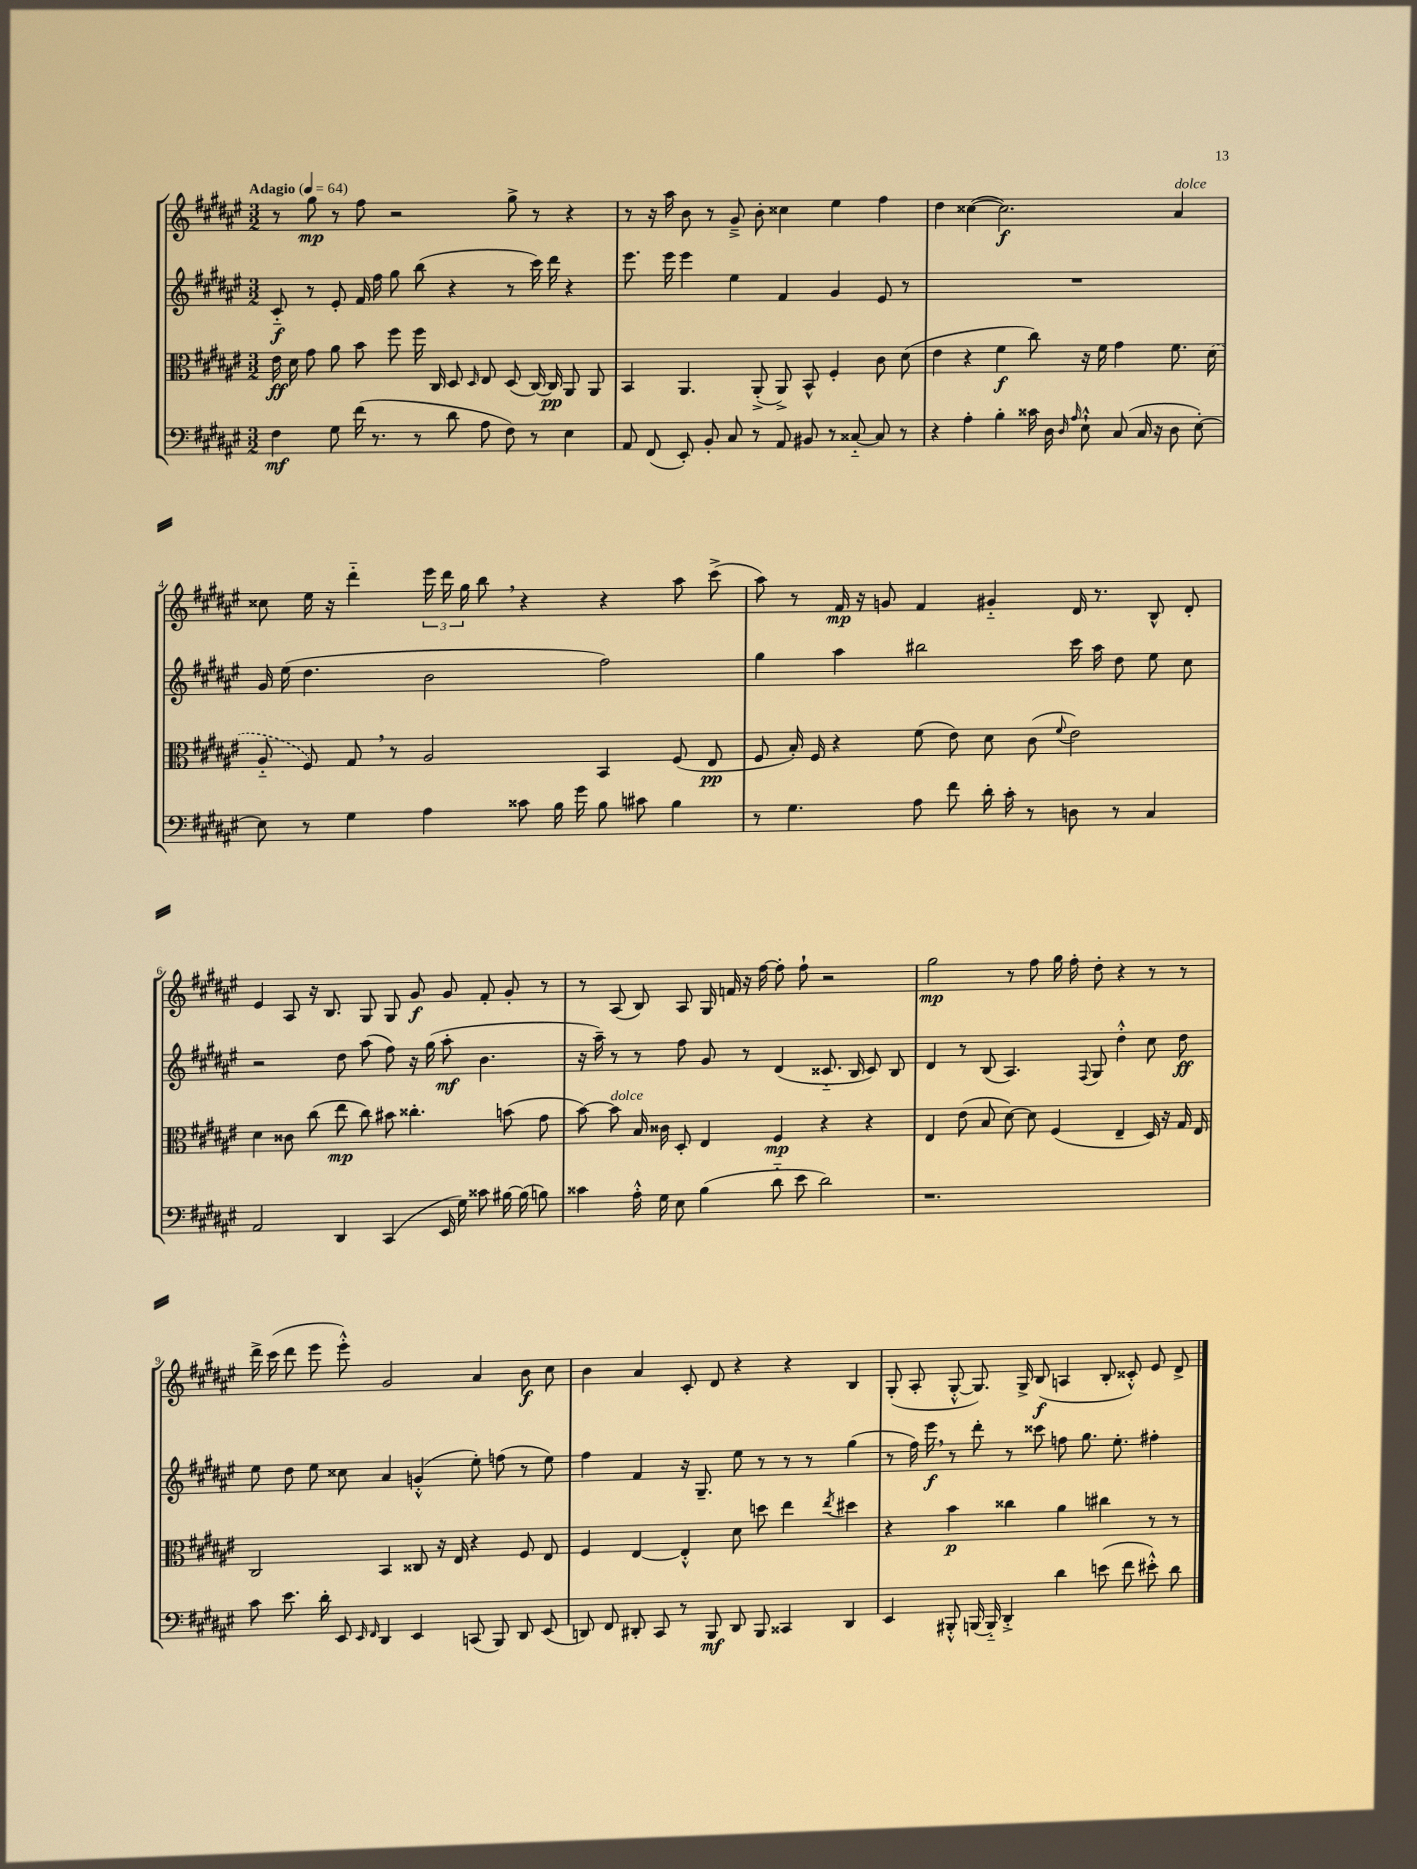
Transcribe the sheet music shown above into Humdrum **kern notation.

**kern	**dynam	**kern	**dynam	**kern	**dynam	**kern	**dynam
*part4	*part4	*part3	*part3	*part2	*part2	*part1	*part1
*staff4	*staff4	*staff3	*staff3	*staff2	*staff2	*staff1	*staff1
*clefF4	*	*clefC3	*	*clefG2	*	*clefG2	*
*k[f#c#g#d#a#e#]	*	*k[f#c#g#d#a#e#]	*	*k[f#c#g#d#a#e#]	*	*k[f#c#g#d#a#e#]	*
*M3/2	*	*M3/2	*	*M3/2	*	*M3/2	*
*MM64	*	*MM64	*	*MM64	*	*MM64	*
=1	=1	=1	=1	=1	=1	=1	=1
!	!	!	!	!	!	!LO:TX:a:B:t=Adagio	!
4F#\	mf	16e#\	ff	8c#/	f	8r	.
.	.	16d#\	.	.	.	.	.
.	.	8g#\	.	8r	.	8gg#\	mp
8G#\	.	8a#\	.	8e#'/	.	8r	.
(16f#\	.	8b\	.	16f#/	.	8ff#\	.
8.r	.	.	.	16ff#\	.	.	.
.	.	8ff#\	.	8gg#\	.	2r	.
8r	.	16ff#\	.	(8bb\	.	.	.
.	.	16C#/	.	.	.	.	.
8d#\	.	8D#/	.	4r	.	.	.
.	.	16qqD#/	.	.	.	.	.
8A#\	.	8E#/	.	.	.	.	.
8F#\)	.	(8D#/	.	8r	.	8gg#^\	.
8r	.	[16C#/)	.	16ccc#\)	.	8r	.
.	.	16C#/]	pp	16ddd#\	.	.	.
4E#\	.	8AA#/	.	4r	.	4r	.
.	.	8AA#/	.	.	.	.	.
=2	=2	=2	=2	=2	=2	=2	=2
8AA#/	.	4BB/	.	8.eee#\	.	8r	.
(8FF#/	.	.	.	.	.	16r	.
.	.	.	.	16eee#\	.	16aa#\	.
8EE#'/)	.	4.AA#/	.	4eee#\	.	8b\	.
8BB'/	.	.	.	.	.	8r	.
8C#/	.	.	.	4ee#\	.	8g#~^/	.
8r	.	(8AA#'^/	.	.	.	8b'\	.
8AA#/	.	8AA#^/)	.	4f#/	.	4cc##X\	.
8BB#X/	.	8BB^^/	.	.	.	.	.
8r	.	4F#'/	.	4g#/	.	4ee#\	.
[8C##X/	.	.	.	.	.	.	.
8C##/]	.	8c#\	.	8e#/	.	4ff#\	.
8r	.	(8d#\	.	8r	.	.	.
=3	=3	=3	=3	=3	=3	=3	=3
4r	.	4e#\	.	1.r	.	4dd#\	.
4A#'\	.	4r	.	.	.	([4cc##X\	.
4B'\	.	4f#\	f	.	.	2.cc##\])	f
16c##X\	.	8cc#\)	.	.	.	.	.
16D#\	.	.	.	.	.	.	.
16qqD#/	.	.	.	.	.	.	.
16qqA#/	.	.	.	.	.	.	.
8E#`^^\	.	16r	.	.	.	.	.
.	.	16f#\	.	.	.	.	.
(8C#/	.	4g#\	.	.	.	.	.
16C#/	.	.	.	.	.	.	.
16r	.	.	.	.	.	.	.
!	!	!	!	!	!	!LO:TX:a:i:t=dolce	!
8D#\	.	8.f#\	.	.	.	4a#/	.
[8E#'\)	.	.	.	.	.	.	.
.	.	(16d#\	.	.	.	.	.
!!LO:LB:g=z
=4	=4	=4	=4	=4	=4	=4	=4
8E#\]	.	8A#/	.	16g#/	.	8cc##X\	.
.	.	.	.	(16ee#\	.	.	.
8r	.	8F#/)	.	4.dd#\	.	16ee#\	.
.	.	.	.	.	.	16r	.
4G#\	.	8G#,/	.	.	.	4ddd#\	.
.	.	8r	.	.	.	.	.
4A#\	.	2A#/	.	2b\	.	24eee#\	.
.	.	.	.	.	.	24ddd#\	.
.	.	.	.	.	.	24gg#\	.
.	.	.	.	.	.	8bb,\	.
8c##X\	.	.	.	.	.	4r	.
16B\	.	.	.	.	.	.	.
16g#\	.	.	.	.	.	.	.
8B\	.	4BB/	.	2ff#\)	.	4r	.
8c#X\	.	.	.	.	.	.	.
4B\	.	(8F#/	.	.	.	8aa#\	.
.	.	8E#/	pp	.	.	(8ccc#^\	.
=5	=5	=5	=5	=5	=5	=5	=5
8r	.	8F#/	.	4gg#\	.	8aa#\)	.
4.G#\	.	16B'/)	.	.	.	8r	.
.	.	16F#/	.	.	.	.	.
.	.	4r	.	4aa#\	.	16f#/	mp
.	.	.	.	.	.	16r	.
.	.	.	.	.	.	8gn/	.
8A#\	.	(8f#\	.	2bb#X\	.	4f#/	.
8f#\	.	8e#\)	.	.	.	.	.
16d#'\	.	8d#\	.	.	.	4g#X/	.
16c#'\	.	.	.	.	.	.	.
8r	.	(8c#\	.	.	.	.	.
.	.	8qqf#/	.	.	.	.	.
8Dn\	.	2e#\)	.	16ccc#\	.	16d#/	.
.	.	.	.	16aa#\	.	8.r	.
8r	.	.	.	8dd#\	.	.	.
4C#/	.	.	.	8ee#\	.	8B^^/	.
.	.	.	.	8cc#\	.	8d#'/	.
!!LO:LB:g=z
=6	=6	=6	=6	=6	=6	=6	=6
2AA#/	.	4d#\	.	2r	.	4e#/	.
.	.	8c##X\	.	.	.	8A#/	.
.	.	(8cc#\	.	.	.	16r	.
.	.	.	.	.	.	8.B/	.
4DD#/	.	8ee#\	mp	8dd#\	.	.	.
.	.	8cc#\)	.	(8aa#\	.	8G#/	.
(4CC#/	.	8b#X\	.	8ff#\)	.	8G#/	.
.	.	4.cc##X'\	.	16r	.	8g#/	f
.	.	.	.	(16gg#\	.	.	.
16EE#/	.	.	.	8aa#'\	mf	8g#/	.
16G#\)	.	.	.	.	.	.	.
8c##X\	.	.	.	4.b\	.	8f#'/	.
[16B#X\	.	(8bn\	.	.	.	8g#'/	.
(16B#\]	.	.	.	.	.	.	.
8Bn\)	.	8g#\	.	.	.	8r	.
=7	=7	=7	=7	=7	=7	=7	=7
4c##X\	.	[8b\)	.	16r	.	8r	.
.	.	.	.	16aa#~\)	.	.	.
!	!	!LO:TX:a:i:t=dolce	!	!	!	!	!
.	.	8b\]	.	8r	.	(8A#/	.
16A#'^^\	.	16B/	.	8r	.	8B/)	.
16G#\	.	16c##X\	.	.	.	.	.
8E#\	.	8D#'/	.	8ff#\	.	8A#/	.
(4B\	.	4E#/	.	8g#/	.	16G#/	.
.	.	.	.	.	.	16fn/	.
.	.	.	.	8r	.	16r	.
.	.	.	.	.	.	[16ff#\	.
8d#\	.	4F#/	mp	(4d#/	.	8ff#'\]	.
8e#\	.	.	.	.	.	8ff#`\	.
2d#\)	.	4r	.	8.c##X/	.	2r	.
.	.	.	.	16B/	.	.	.
.	.	4r	.	8c##/)	.	.	.
.	.	.	.	8B/	.	.	.
=8	=8	=8	=8	=8	=8	=8	=8
1.r	.	4E#/	.	4d#/	.	2gg#\	mp
.	.	(8e#\	.	8r	.	.	.
.	.	8B/	.	(8B/	.	.	.
.	.	[8d#\)	.	4.A#/)	.	8r	.
.	.	8d#\]	.	.	.	8ff#\	.
.	.	(4F#/	.	.	.	16gg#\	.
.	.	.	.	.	.	16ff#'\	.
.	.	.	.	8qqF#/	.	.	.
.	.	.	.	8G#/	.	8dd#'\	.
.	.	4E#~/	.	4dd#'^^\	.	4r	.
.	.	16D#/)	.	8cc#\	.	8r	.
.	.	16r	.	.	.	.	.
.	.	16G#/	.	8dd#\	ff	8r	.
.	.	16E#/	.	.	.	.	.
!!LO:LB:g=z
=9	=9	=9	=9	=9	=9	=9	=9
8c#\	.	2C#/	.	8ee#\	.	16ddd#^\	.
.	.	.	.	.	.	(16ccc#\	.
8.e#\	.	.	.	8dd#\	.	8ddd#\	.
.	.	.	.	8ee#\	.	8eee#\	.
16d#'\	.	.	.	.	.	.	.
8EE#/	.	.	.	8cc##X\	.	8eee#'^^\)	.
16qqEE#/	.	.	.	.	.	.	.
16qqFF#/	.	.	.	.	.	.	.
4DD#/	.	4BB/	.	4a#/	.	2g#/	.
4EE#/	.	8C##X/	.	(4gn'^^/	.	.	.
.	.	16r	.	.	.	.	.
.	.	16E#/	.	.	.	.	.
(8CCn/	.	4r	.	8ee#'\)	.	4a#/	.
8BBB/)	.	.	.	(8ffn\	.	.	.
8DD#/	.	8F#/	.	8r	.	8b\	f
(8EE#/	.	8E#/	.	8ee#\)	.	8cc#\	.
=10	=10	=10	=10	=10	=10	=10	=10
8DDn/)	.	4F#/	.	4ff#\	.	4b\	.
8FF#/	.	.	.	.	.	.	.
8DD#X'/	.	[4E#/	.	4f#/	.	4a#/	.
8CC#/	.	.	.	.	.	.	.
8r	.	4E#'^^/]	.	16r	.	8c#'/	.
.	.	.	.	8.G#~/	.	.	.
8BBB/	mf	.	.	.	.	8d#/	.
8DD#/	.	8d#\	.	8ee#\	.	4r	.
8BBB/	.	8ddn\	.	8r	.	.	.
4CC##X/	.	4ee#\	.	8r	.	4r	.
.	.	.	.	8r	.	.	.
.	.	8qee#/	.	.	.	.	.
4DD#/	.	4dd#X\	.	(4gg#\	.	4B/	.
=11	=11	=11	=11	=11	=11	=11	=11
4EE#/	.	4r	.	8r	.	(8G#'/	.
.	.	.	.	16ff#\)	.	8A#'/	.
.	.	.	.	16eee#,\	f	.	.
8BBB#X'^^/	.	4b\	p	8r	.	[8G#'^^/	.
(16BBBn/	.	.	.	8ddd#'\	.	8.G#/])	.
16BBB/)	.	.	.	.	.	.	.
4DD#'^/	.	4cc##X\	.	8r	.	.	.
.	.	.	.	.	.	16G#^/	.
.	.	.	.	8ccc##X\	.	(8B/	f
4d#\	.	4a#\	.	8ffn\	.	4An/	.
.	.	.	.	8.gg#\	.	.	.
(8en\	.	4cc#X\	.	.	.	8B'/	.
.	.	.	.	8.ee#'\	.	.	.
8f#\	.	.	.	.	.	8c##X'^^/)	.
8e#X'^^\)	.	8r	.	4ff#X'\	.	8e#/	.
8d#\	.	8r	.	.	.	8d#^/	.
==	==	==	==	==	==	==	==
*-	*-	*-	*-	*-	*-	*-	*-
